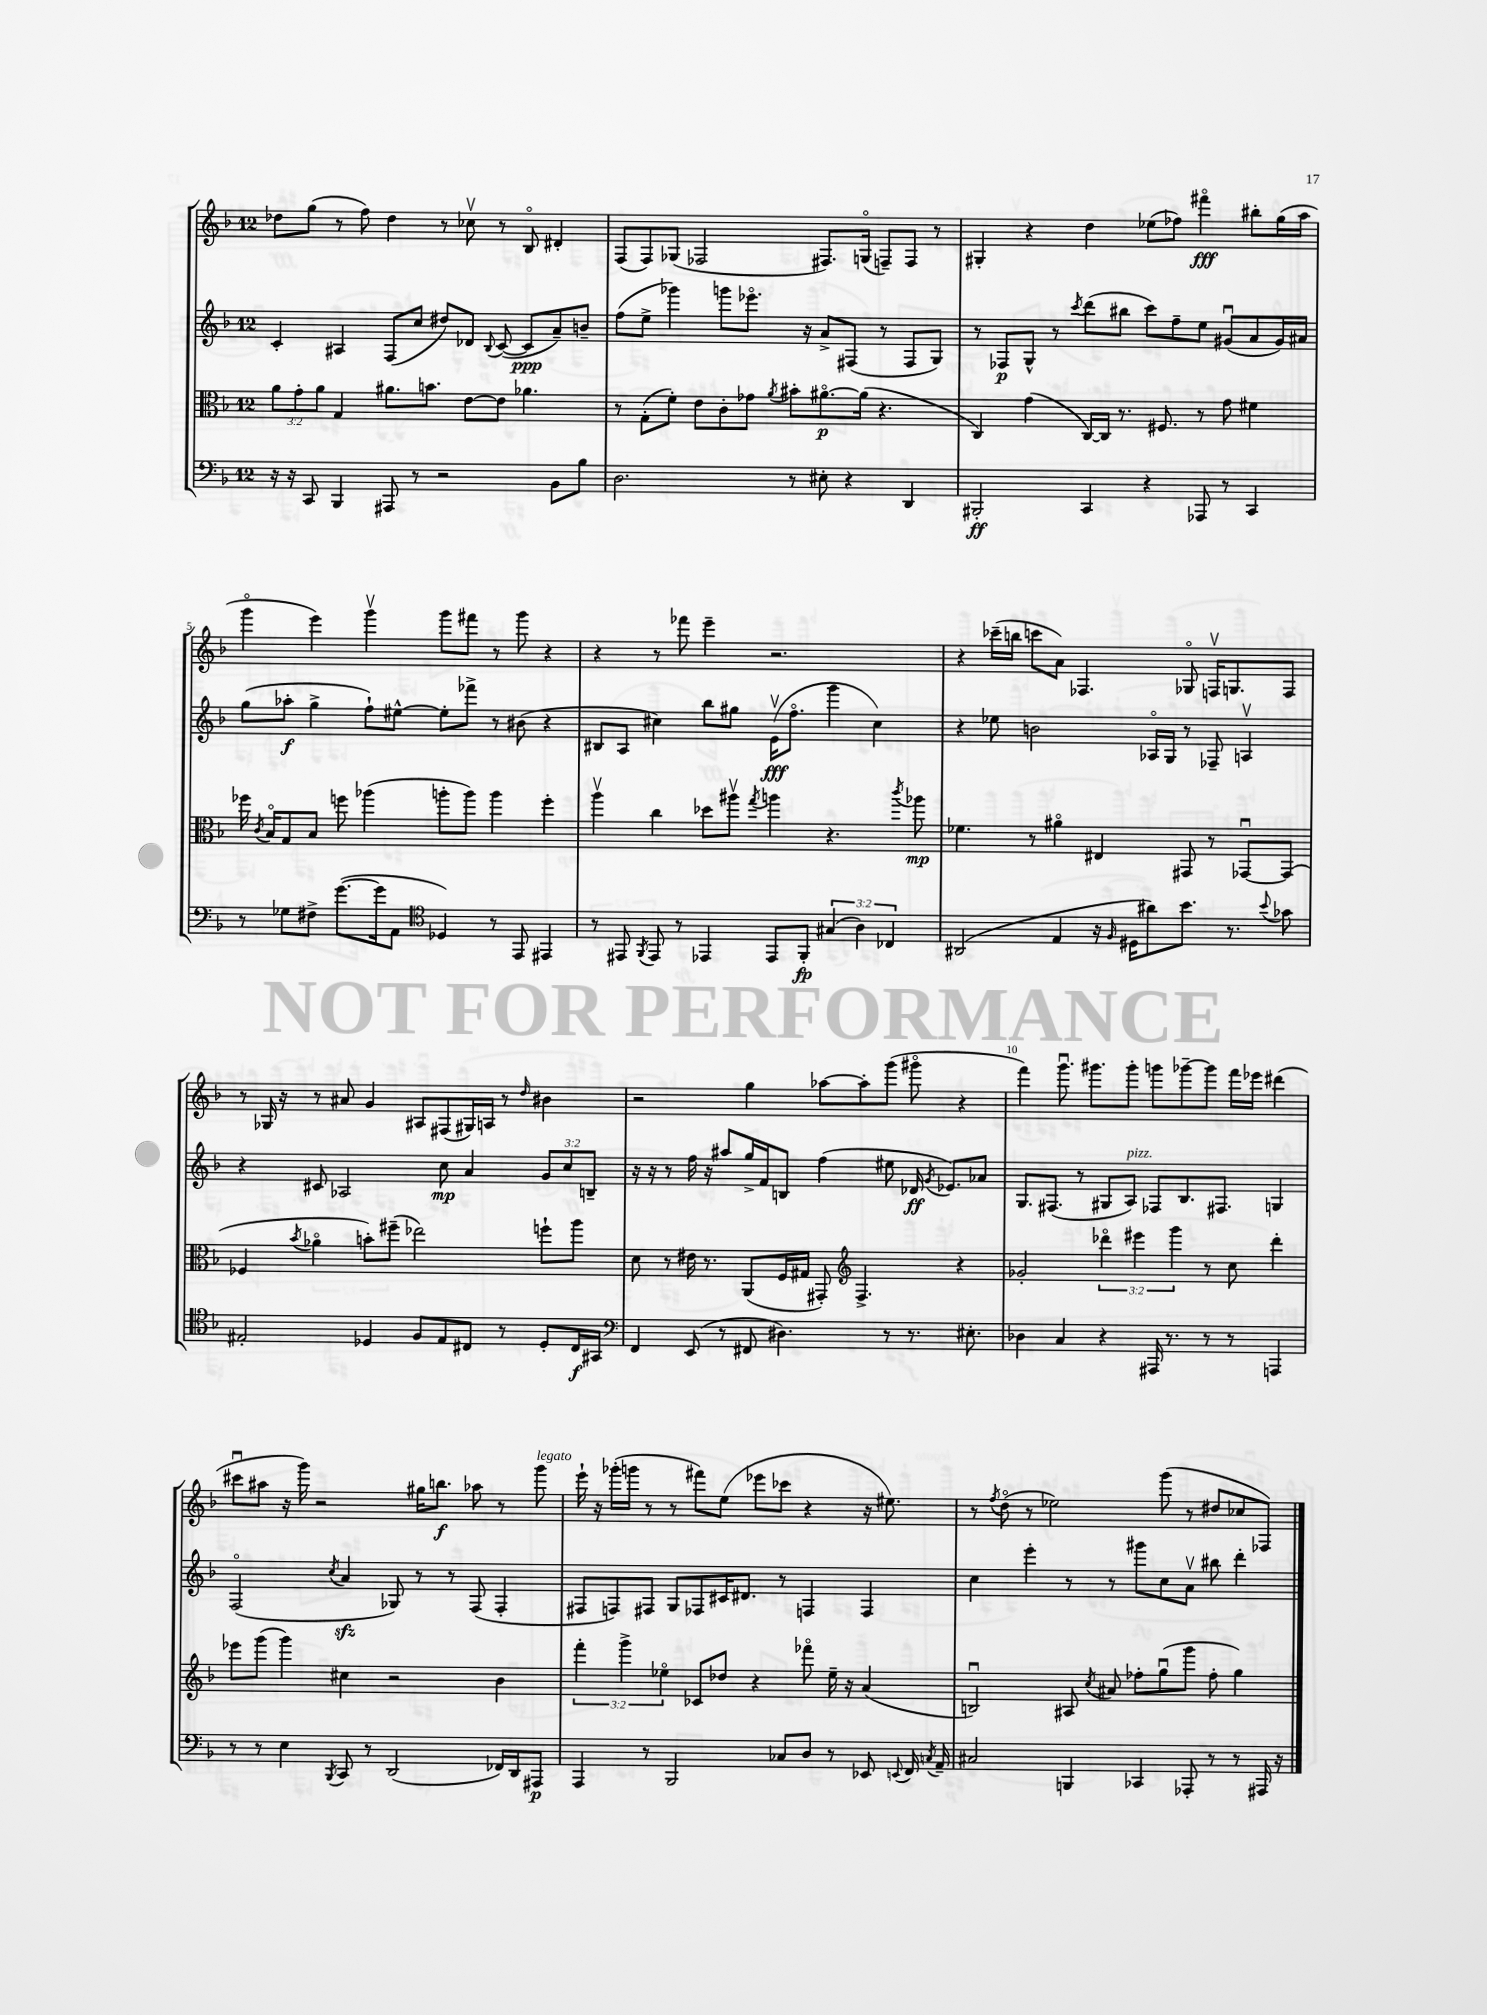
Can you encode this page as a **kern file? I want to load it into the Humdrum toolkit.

**kern	**dynam	**kern	**dynam	**kern	**dynam	**kern	**dynam
*part4	*part4	*part3	*part3	*part2	*part2	*part1	*part1
*staff4	*staff4	*staff3	*staff3	*staff2	*staff2	*staff1	*staff1
*clefF4	*	*clefC3	*	*clefG2	*	*clefG2	*
*k[b-]	*	*k[b-]	*	*k[b-]	*	*k[b-]	*
*M12/8	*	*M12/8	*	*M12/8	*	*M12/8	*
=2	=2	=2	=2	=2	=2	=2	=2
16r	.	12a\L	.	4c'/	.	8dd-X\L	.
16r	.	.	.	.	.	.	.
.	.	12g'\	.	.	.	.	.
8CC/	.	.	.	.	.	(8gg\J	.
.	.	12a\J	.	.	.	.	.
4BBB-/	.	4G/	.	4A#X/	.	8r	.
.	.	.	.	.	.	8ff\)	.
8AAA#X/	.	8.a#X\L	.	(8F/L	.	4dd-\	.
8r	.	.	.	8cc/J	.	.	.
.	.	8.bn\J	.	.	.	.	.
2r	.	.	.	8dd#X/L)	.	8r	.
.	.	[8e\L	.	8d-X/J	.	8cc-Xv\	.
.	.	.	.	8qqB-/	.	.	.
.	.	8e\J]	.	([8c/	.	8r	.
.	.	4.a-X\	.	8c/L]	ppp	8B-/	.
8BB-\L	.	.	.	8a~/)	.	4d#X'/	.
8B-\J	.	.	.	8bn~/J	.	.	.
=3	=3	=3	=3	=3	=3	=3	=3
2.D\	.	8r	.	(8ff\L	.	(8F/L	.
.	.	(8G'\L	.	8ee^\J	.	8F/)	.
.	.	8f'\J)	.	4ggg-X\)	.	(8G-X/J	.
.	.	8e\L	.	.	.	2F-X/	.
.	.	8c'\	.	8gggn\L	.	.	.
.	.	8g-X\J	.	8.eee-X\J	.	.	.
.	.	8qa/	.	.	.	.	.
8r	.	8b#X'\L	.	.	.	.	.
.	.	.	.	16r	.	.	.
8E#X'\	.	[8.a#X\	p	8a^/L	.	8.F#X/L)	.
4r	.	.	.	(8F#X/J	.	.	.
.	.	(16a#\Jk]	.	.	.	(16Gn/Jk	.
.	.	4.r	.	8r	.	8Fn~/L)	.
4DD/	.	.	.	8F#/L	.	8F/J	.
.	.	.	.	8G/J)	.	8r	.
=4	=4	=4	=4	=4	=4	=4	=4
2BBB#X'/	ff	4C/)	.	8r	.	4G#X'/	.
.	.	.	.	8F-X/L	p	.	.
.	.	(4g\	.	8G^^/J	.	4r	.
.	.	.	.	8r	.	.	.
.	.	.	.	8qccc/	.	.	.
4CC/	.	[16C/LL)	.	(8ddd\L	.	4dd\	.
.	.	16C/JJ]	.	.	.	.	.
.	.	8.r	.	8bb#X\J	.	.	.
4r	.	.	.	8ccc\L)	.	(8ee-X\L	.
.	.	8.F#X/	.	.	.	.	.
.	.	.	.	8ff~\	.	8ff-X\J)	.
8AAA-X/	.	8r	.	8ee\J	.	4fff#X\	fff
8r	.	8g\	.	(8g#Xu/L	.	.	.
4CC/	.	4f#X\	.	8a/	.	8bb#X'\L	.
.	.	.	.	16g#/L)	.	(16gg\L	.
.	.	.	.	16a#X/JJ	.	16aa\JJ	.
!!LO:LB:g=z
=5	=5	=5	=5	=5	=5	=5	=5
8r	.	16ff-X\	.	(8gg\L	.	4ggg\	.
.	.	8qc/	.	.	.	.	.
.	.	16B-/KL	.	.	.	.	.
8G-X\L	.	8G/	.	8aa-X'\J	f	.	.
8F#X^\J	.	8B-/J	.	4gg^\	.	4eee\)	.
([8.g\L	.	8ffn\	.	.	.	.	.
.	.	(4aa-X\	.	8ff`\L)	.	4gggv\	.
16g\k]	.	.	.	.	.	.	.
8AA\J	.	.	.	[8ee#X^^\J	.	.	.
*clefC4	*	*	*	*	*	*	*
4D-X/)	.	8aan'\L	.	8ee#'\L]	.	8ggg\L	.
.	.	8aa\J)	.	8fff-X^\J	.	8fff#X\J	.
8r	.	4aa\	.	8r	.	8r	.
8EE/	.	.	.	(8b#X\	.	8ggg\	.
4EE#X/	.	4ff'\	.	4r	.	4r	.
=6	=6	=6	=6	=6	=6	=6	=6
8r	.	4aav\	.	8B#X/L	.	4r	.
8EE#X/	.	.	.	8A/J	.	.	.
8qFF/	.	.	.	.	.	.	.
8EE#/	.	4cc\	.	4cc#X\)	.	8r	.
8r	.	.	.	.	.	8fff-X\	.
4EE-X/	.	8dd-X\L	.	8bb-\L	.	4eee~\	.
.	.	8aa#Xv\J	.	8gg#X\J	.	.	.
.	.	8qgg/	.	.	.	.	.
8EE-/L	.	4aan\	.	(16ev\KL	fff	2.r	.
.	.	.	.	8.ff\J	.	.	.
8FF'/J	fp	.	.	.	.	.	.
(6G#X/	.	4.r	.	4ggg\	.	.	.
6A\)	.	.	.	.	.	.	.
.	.	.	.	4cc#\)	.	.	.
6C-X/	.	.	.	.	.	.	.
.	.	8qccc/	.	.	.	.	.
.	.	8aa-X\	mp	.	.	.	.
=7	=7	=7	=7	=7	=7	=7	=7
(2AA#X/	.	4.f-X\	.	4r	.	4r	.
.	.	.	.	8ee-X\	.	(16ccc-X~\LL	.
.	.	.	.	.	.	16bbn\JJ	.
.	.	8r	.	2bn\	.	8cccn\L	.
4E/	.	4a#X\	.	.	.	8a\J)	.
.	.	.	.	.	.	4.F-X/	.
16r	.	4E#X/	.	.	.	.	.
16qqF/	.	.	.	.	.	.	.
16D#X\KL	.	.	.	.	.	.	.
8a#X\)	.	.	.	16A-X/LL	.	.	.
.	.	.	.	16G/JJ	.	.	.
8.b-\J	.	8GG#X/	.	8r	.	8G-X/	.
.	.	8r	.	8F-X~/	.	16Fnv/KL	.
8.r	.	.	.	.	.	8.Gn/	.
.	.	[8GG-Xu/L	.	4Anv/	.	.	.
8qqb-/	.	.	.	.	.	.	.
8g-X\	.	(8GG-/J]	.	.	.	8F/J	.
!!LO:LB:g=z
=8	=8	=8	=8	=8	=8	=8	=8
2E#X'/	.	4F-X/	.	4r	.	8r	.
.	.	.	.	.	.	16G-X/	.
.	.	.	.	.	.	16r	.
.	.	8qb-/	.	.	.	.	.
.	.	4a-X\	.	8c#X/	.	8r	.
.	.	.	.	2A-X/	.	8a#X/	.
4D-X/	.	8bn'\L)	.	.	.	4g/	.
.	.	(8ff#X~\J	.	.	.	.	.
8F/L	.	2ee-X\)	.	.	.	8A#X/L	.
8E#/	.	.	.	8cc\	mp	(8F#X/	.
8C#X/J	.	.	.	4a/	.	16G#X/L)	.
.	.	.	.	.	.	16An/JJ	.
8r	.	.	.	.	.	8r	.
.	.	.	.	.	.	16qqdd/	.
8D-'/L	.	8ffn`\L	.	12g/L	.	4b#X\	.
.	.	.	.	12cc/	.	.	.
16C#/L	f	8aa\J	.	.	.	.	.
.	.	.	.	12Bn~/J	.	.	.
16GG#X/JJ	.	.	.	.	.	.	.
=9	=9	=9	=9	=9	=9	=9	=9
*clefF4	*	*	*	*	*	*	*
4FF/	.	8d\	.	16r	.	2r	.
.	.	.	.	16r	.	.	.
.	.	8r	.	8r	.	.	.
(8EE/	.	16e#X\	.	16ff\	.	.	.
.	.	8.r	.	16r	.	.	.
8r	.	.	.	8aa#X/L	.	.	.
8FF#X/	.	(8AA/L	.	16gg^/L	.	4gg\	.
.	.	.	.	16f/J	.	.	.
4.D#X\)	.	16F/L	.	8Bn/J	.	.	.
.	.	16G#X/JJ	.	.	.	.	.
.	.	8GG#X'/)	.	(4ff\	.	[8aa-X\L	.
*	*	*clefG2	*	*	*	*	*
.	.	4.F^/	.	.	.	8aa-'\]	.
8r	.	.	.	8ee#X\	.	(8ggg\J	.
8.r	.	.	.	16d-X/	ff	8ggg#X\	.
.	.	.	.	8qg/	.	.	.
.	.	.	.	8.e-X/L)	.	.	.
.	.	4r	.	.	.	4r	.
8.E#X'\	.	.	.	.	.	.	.
.	.	.	.	8a-X/J	.	.	.
=10	=10	=10	=10	=10	=10	=10	=10
4D-X\	.	2g-X'/	.	8.G/L	.	4fff\)	.
.	.	.	.	(8.F#X/J	.	.	.
4C/	.	.	.	.	.	8.gggu\	.
.	.	.	.	8r	.	.	.
.	.	.	.	.	.	8.ggg#X\L	.
4r	.	6ddd-X\	.	8G#X/L	.	.	.
!	!	!	!	!LO:TX:a:i:t=pizz.	!	!	!
.	.	.	.	8A/J)	.	8ggg#'\J	.
.	.	6eee#X\	.	.	.	.	.
16AAA#X/	.	.	.	8F-X/L	.	8gggn\L	.
8.r	.	.	.	.	.	.	.
.	.	6ggg\	.	.	.	.	.
.	.	.	.	8.B-/	.	[8ggg-X~\	.
8r	.	8r	.	.	.	8ggg-\J]	.
.	.	.	.	8.F#X/J	.	.	.
8r	.	8cc\	.	.	.	16fff\LL	.
.	.	.	.	.	.	16eee-X\JJ	.
4AAAn/	.	4ddd-'\	.	4Gn/	.	(4ddd#X\	.
!!LO:LB:g=z
=11	=11	=11	=11	=11	=11	=11	=11
8r	.	8eee-X\L	.	(2F/	.	8ccc#Xu\L	.
8r	.	(8ggg\J	.	.	.	8aa#X\J	.
4E\	.	4ggg\)	.	.	.	16r	.
.	.	.	.	.	.	16ggg\)	.
.	.	.	.	.	.	2r	.
8qBBB-/	.	.	.	8qcc/	.	.	.
8CC/	.	4cc#X\	.	4azz/	.	.	.
8r	.	.	.	.	.	.	.
(2DD/	.	2r	.	8G-X/)	.	.	.
.	.	.	.	8r	.	16gg#X\KL	.
.	.	.	.	.	.	8.bbn\J	f
.	.	.	.	8r	.	.	.
.	.	.	.	(8F/	.	8aa-X\	.
16FF-X/LL)	.	4b-\	.	4F'/	.	8r	.
16DD/J	.	.	.	.	.	.	.
!	!	!	!	!	!	!LO:TX:a:i:t=legato	!
8AAA#X/J	p	.	.	.	.	8ggg\	.
=12	=12	=12	=12	=12	=12	=12	=12
4AAA/	.	6fff'\	.	8F#X/L	.	16eee`\	.
.	.	.	.	.	.	16r	.
.	.	.	.	8Fn/)	.	(16ggg-X'\LL	.
.	.	6ggg^\	.	.	.	.	.
.	.	.	.	.	.	16gggn\JJ	.
8r	.	.	.	8F#X/J	.	8r	.
.	.	6ee-X\	.	.	.	.	.
2BBB-/	.	.	.	8G/L	.	8r	.
.	.	8c-X/L	.	8F-X/	.	8fff#X\L)	.
.	.	8dd-X/J	.	16c#X/K	.	(8ee\J	.
.	.	.	.	8.d#X/J	.	.	.
.	.	4r	.	.	.	8eee-X\L	.
8C-X/L	.	.	.	8r	.	8ccc-X\J	.
8D/J	.	8fff-X\	.	4Fn/	.	4r	.
8r	.	16ee-~\	.	.	.	.	.
.	.	16r	.	.	.	.	.
8EE-X/	.	(4a/	.	4F/	.	16r	.
.	.	.	.	.	.	8.ee#X\)	.
8qqEEn/	.	.	.	.	.	.	.
16FF/	.	.	.	.	.	.	.
8qCn/	.	.	.	.	.	.	.
16AA~/	.	.	.	.	.	.	.
=13	=13	=13	=13	=13	=13	=13	=13
2C#X/	.	2Bnu/)	.	4cc\	.	8r	.
.	.	.	.	.	.	8qff/	.
.	.	.	.	.	.	(8dd\	.
.	.	.	.	4eee'\	.	8r	.
.	.	.	.	.	.	2ee-X\)	.
4BBBn/	.	8A#X/	.	8r	.	.	.
.	.	8qcc/	.	.	.	.	.
.	.	8a#X/	.	8r	.	.	.
4CC-X/	.	8ff-X'\L	.	8ggg#X\L	.	.	.
.	.	(8ggu\	.	8cc\	.	(8ggg\	.
8AAA-X'/	.	8ggg\J	.	8av\J	.	8r	.
8r	.	8ff-'\	.	8bb#X\	.	8dd#X/L	.
8r	.	4gg\)	.	4ddd'\	.	8cc-X/	.
16AAA#X/	.	.	.	.	.	8F-X/J)	.
16r	.	.	.	.	.	.	.
==	==	==	==	==	==	==	==
*-	*-	*-	*-	*-	*-	*-	*-
